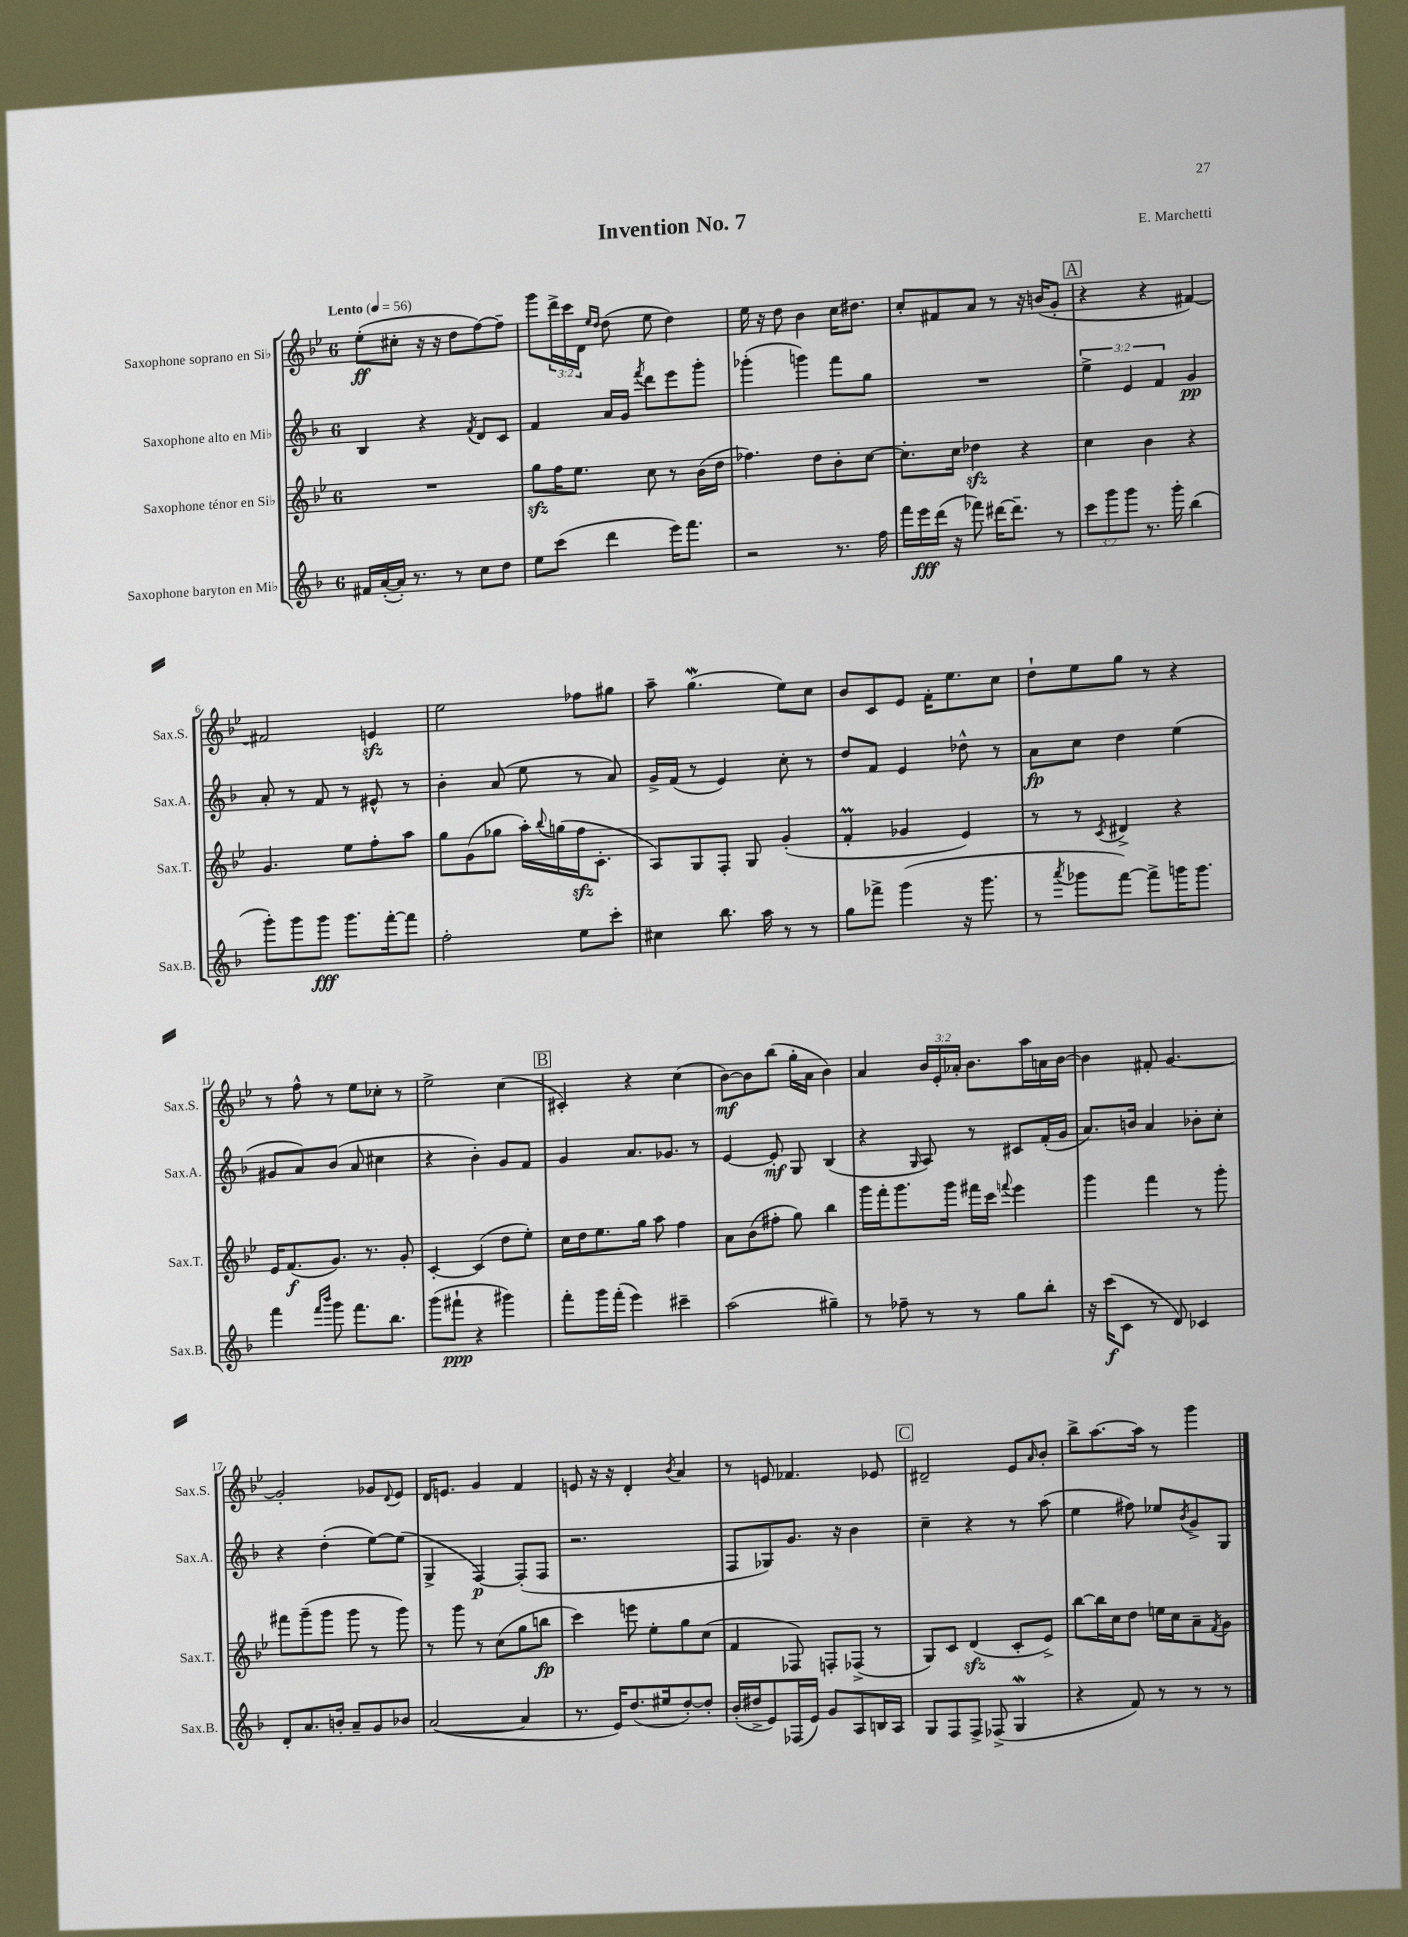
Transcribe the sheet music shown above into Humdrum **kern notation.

**kern	**kern	**kern	**kern
*staff4	*staff3	*staff2	*staff1
*clefG2	*clefG2	*clefG2	*clefG2
*k[b-]	*k[b-e-]	*k[b-]	*k[b-e-]
*M6/8	*M6/8	*M6/8	*M6/8
*MM56	*MM56	*MM56	*MM56
16f#	2.r	4B-	(8ee-'
([16a'	.	.	.
16a'])	.	.	8cc#'
8.r	.	.	.
.	.	4r	16r
.	.	.	16r
8r	.	.	8dd
.	.	8qf	.
8cc	.	8d	[8ff)
8dd	.	8c	8ff~]
=	=	=	=
8ee	8gg	4f	8ggg
(8ccc	16ff	.	24ddd^
.	.	.	24ccc
.	8.ee-	.	.
.	.	.	24d
.	.	.	16qqee-
.	.	.	16qqdd
4ddd	.	16a	(8dd
.	.	16g	.
.	.	8qfff	.
.	8cc	8ddd	8ee-
16eee)	8r	8eee	4dd)
8.fff	.	.	.
.	(16b-	8ggg'	.
.	16dd	.	.
=	=	=	=
2r	4.ff-)	(4ggg-'	16ee-
.	.	.	16r
.	.	.	8dd
.	.	4ggg)	4b-
.	8dd	.	.
8.r	8b-'	8fff	16cc
.	.	.	8.dd#
.	[8cc	8gg	.
16ff	.	.	.
=	=	=	=
16fff	8.cc']	2.r	8cc'
16eee	.	.	.
(16ddd	.	.	8f#
16r	16cc	.	.
8fff-)	4dd-	.	8a
[16ddd#	.	.	8r
8.ddd#~]	.	.	.
.	4r	.	16r
.	.	.	(16b
8r	.	.	8g'
=	=	=	=
12ccc	4cc	6ee^	4r
12ggg	.	.	.
12ggg	.	6e	.
8.r	4b-	.	4r
.	.	6f	.
16ggg'	.	.	.
(4bb-	4r	4g	[4f#)
=	=	=	=
8ggg')	4.g	8a'	2f#]
8ggg	.	8r	.
8ggg	.	8f	.
8.ggg	8ee-	8r	.
.	8ff'	8e#^^	4e
[16fff'	.	.	.
8fff]	8aa	8r	.
=	=	=	=
2ff'	8gg	4b-'	2ee-
.	(8g	.	.
.	8gg-	(8a	.
.	16aa')	8ee	.
.	8qqbb-	.	.
.	(16gg	.	.
8ee	16ff	8r	8ff-
.	8.c'	.	.
8ccc'	.	8a)	8gg#
=	=	=	=
4cc#	8A)	16g^	8aa~
.	.	(16f	.
.	8G	8r	(4.gg
8.bb-	8F'	4e)	.
.	8G	.	.
16aa	.	.	.
8r	(4g'	8cc'	8ee-)
8r	.	8r	8cc
=	=	=	=
8gg	4f'	8dd	8b-
8fff-^	.	8f	8c
(4ggg	4g-	4e	8e-
.	.	.	16f'
.	.	.	8.ee-
16r	4e-)	8dd-^^	.
8.ggg	.	.	.
.	.	8r	8cc
=	=	=	=
8r	8r	8a	8dd`
8qaaa	.	.	.
8ggg-	8r	8cc	8ee-
.	8qc	.	.
[8fff)	4d#^	4dd	8gg
8fff^]	.	.	8r
16ggg	4r	(4ee	4r
8.ggg	.	.	.
=	=	=	=
4fff	16e-	8g#	8r
.	(8.f	.	.
.	.	8a)	8ff^^
16qqfff	.	.	.
16qqbbb-	.	.	.
8ggg	8.g)	(8b-	8r
8.fff	.	8a	8ee-
.	8.r	.	.
.	.	4cc#	8cc-'
8.bb-	.	.	.
.	8g'	.	8r
=	=	=	=
(8ggg	[4c'	4r	2ee-^
8fff#`	.	.	.
4r	(4c]	4b-')	.
4ggg#)	8dd	8g	(4cc
.	8ee-')	8f	.
=	=	=	=
8fff'	16cc	4g	4c#')
.	16dd	.	.
16ggg	8.ee-	.	.
(16fff'	.	.	.
4eee)	.	8.a	4r
.	16gg	.	.
.	8aa	.	.
.	.	8.g-	.
4ccc#~	4ff	.	(4cc
.	.	8r	.
=	=	=	=
(2aa	8a	[4e	[8b-)
.	(8b-	.	8b-]
.	8ff#'	8e']	(8bb-
.	8gg)	8G	16gg'
.	.	.	16a
4gg#~)	4bb-	(4B-	4b-)
=	=	=	=
8r	16ggg	4r	4a
.	16fff'	.	.
8ff-~	8.ggg	.	.
.	.	16qqG	.
8r	.	8A)	24b-
.	.	.	24e-'
.	16ggg	.	.
.	.	.	24a-'
8r	16fff#	8r	8.b-
.	16ccc	.	.
.	8qqfff	.	.
8gg	4eee-	8c#	.
.	.	.	16aa
8bb-'	.	(16f'	16a
.	.	16g	[16b-
=	=	=	=
16r	4ggg	8.a)	4b-]
(16ccc	.	.	.
8c	.	.	.
.	.	16b	.
8r	4fff	4a	8f#'
8d)	.	.	[4.g
4c-	8r	8b-'	.
.	8ggg'	8cc'	.
=	=	=	=
8d'	8fff#	4r	2g']
8.a	(8ggg~	.	.
.	8ggg	(4dd'	.
16b'	.	.	.
8a~	8ggg	.	.
8g	8r	[8ee)	8g-
.	.	.	8qqd
8b-	8ggg)	(8ee]	8e-
=	=	=	=
([2a	8r	4G^	16d
.	.	.	8.e
.	8ggg	.	.
.	8r	[4F)	4g
.	(8cc	.	.
4a]	8gg	(8F']	4f
.	8bb	8F	.
=	=	=	=
8.r	4ccc)	2.r	8e
.	.	.	16r
16e)	.	.	16r
(8.dd	8eee	.	4d'
.	8ee-'	.	.
16ee#	.	.	.
.	.	.	8qb-
[8dd')	8gg	.	4a
8dd']	(8cc	.	.
=	=	=	=
(16b-'	4f	8F	8r
16dd#^	.	.	.
8e)	.	8G-)	8e
(16F-	8F-)	8.g	4.f-
16e)	.	.	.
8g	8F'	.	.
.	.	16r	.
8A	(8F-^	4b-	.
16B	8r	.	8e-
16A	.	.	.
=	=	=	=
8G	8G)	4cc~	2d#~
8F	8c	.	.
8F^	(4d	4r	.
(8F-^	.	.	.
4G	8c'	8r	8e-
.	.	.	16qqa
.	8e-^)	(8aa	8b-'
=	=	=	=
4r	[8bb-	4ee	8bb-^
.	16bb-]	.	[8.aa
.	16cc	.	.
8f)	8dd	8ff#)	.
.	.	.	16aa]
8r	16ee	8ee-	8r
.	16cc	.	.
.	.	8qb-	.
8r	8a~	8g^	4ggg
.	8qf	.	.
8r	8g	8G	.
==	==	==	==
*-	*-	*-	*-
